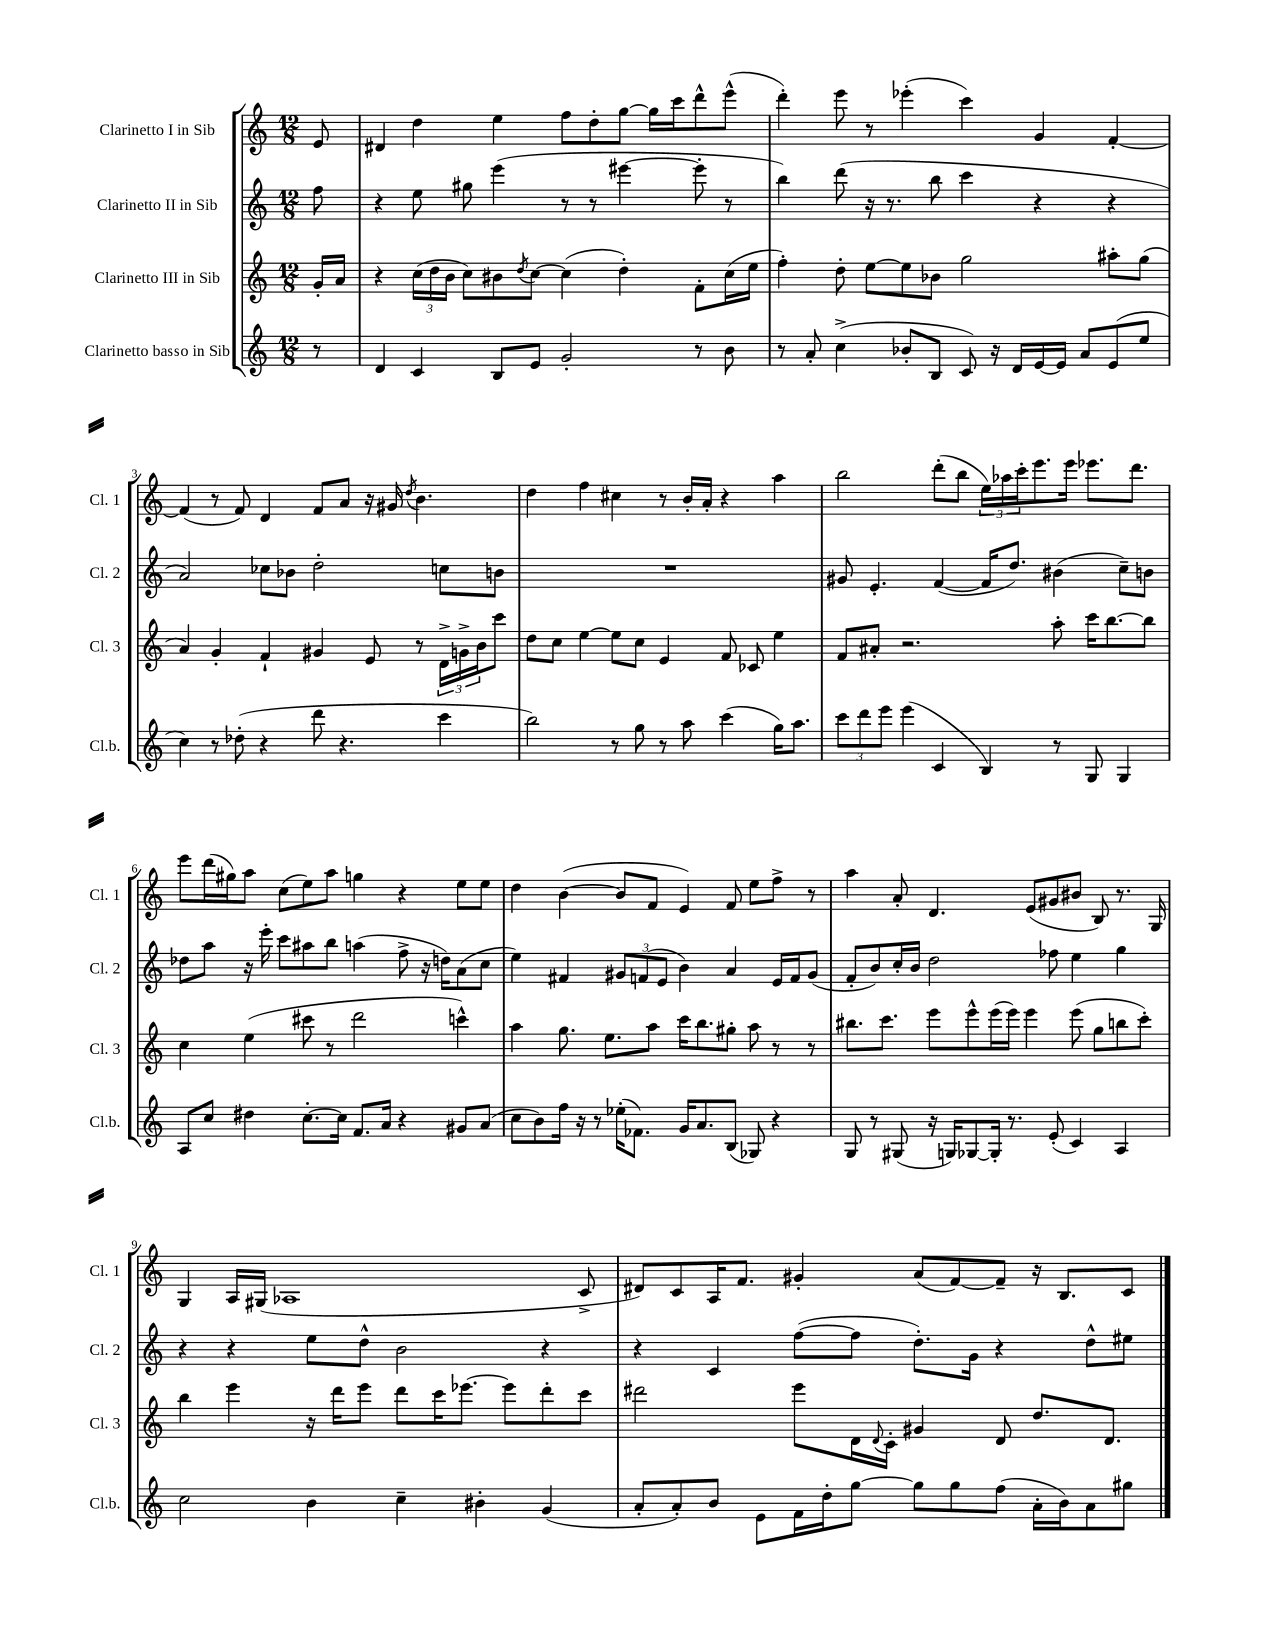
<<
\new StaffGroup <<
\new Staff = "s0" \with { instrumentName = "Clarinetto I in Sib" shortInstrumentName = "Cl. 1" } {
    \clef treble \key c \major \numericTimeSignature \time 12/8 \partial 8
    e'8 |
    dis'4 d''4 e''4 f''8 d''8-. g''8~ g''16 c'''16 d'''8-^ e'''8-^( |
    d'''4-.) e'''8 r8 ees'''4-.( c'''4) g'4 f'4~-. |
    f'4( r8 f'8) d'4 f'8 a'8 r16 gis'16 \acciaccatura { d''8 } b'4. |
    d''4 f''4 cis''4 r8 b'16-. a'16-. r4 a''4 |
    b''2 d'''8-.( b''8 \tuplet 3/2 { e''16) aes''16 c'''16-. } e'''8. e'''16 ees'''8. d'''8. |
    e'''8 d'''16( gis''16) a''8 c''8( e''8) a''8 g''4 r4 e''8 e''8 |
    d''4 b'4~( b'8 f'8 e'4) f'8 e''8 f''8-> r8 |
    a''4 a'8-. d'4. e'8( gis'8 bis'8 b8) r8. g16 |
    g4 a16 gis16( aes1 c'8-> |
    dis'8) c'8 a16 f'8. gis'4-. a'8( f'8~) f'8-- r16 b8. c'8 \bar "|." |
}
\new Staff = "s1" \with { instrumentName = "Clarinetto II in Sib" shortInstrumentName = "Cl. 2" } {
    \clef treble \key c \major \numericTimeSignature \time 12/8 \partial 8
    f''8 |
    r4 e''8 gis''8 e'''4( r8 r8 eis'''4~ eis'''8-. r8 |
    b''4) d'''8( r16 r8. b''8 c'''4 r4 r4 |
    a'2) ces''8 bes'8 d''2-. c''8 b'8 |
    R1. |
    gis'8 e'4.-. f'4~( f'16 d''8.) bis'4( c''8--) b'8 |
    des''8 a''8 r16 e'''16-. c'''8 ais''8 b''8 a''4( f''8-> r16 d''16) a'8( c''8 |
    e''4) fis'4 \tuplet 3/2 { gis'8 f'8( e'8 } b'4) a'4 e'16 f'16 gis'8( |
    f'8-. b'8) c''16-. b'16 d''2 fes''8 e''4 g''4 |
    r4 r4 e''8 d''8-^ b'2 r4 |
    r4 c'4 f''8~( f''8 d''8.-.) g'16 r4 d''8-^ eis''8 \bar "|." |
}
\new Staff = "s2" \with { instrumentName = "Clarinetto III in Sib" shortInstrumentName = "Cl. 3" } {
    \clef treble \key c \major \numericTimeSignature \time 12/8 \partial 8
    g'16-. a'16 |
    r4 \tuplet 3/2 { c''16( d''16 b'16 } c''8) bis'8 \acciaccatura { d''8 } c''8~ c''4( d''4-.) f'8-. c''16( e''16 |
    f''4-.) d''8-. e''8~ e''8 bes'8 g''2 ais''8-. g''8( |
    a'4) g'4-. f'4-! gis'4 e'8 r8 \tuplet 3/2 { d'16-> g'16-> b'16 } c'''8 |
    d''8 c''8 e''4~ e''8 c''8 e'4 f'8 ces'8 e''4 |
    f'8 ais'8-. r2. a''8-. c'''16 b''8.~ b''8 |
    c''4 e''4( cis'''8 r8 d'''2 c'''4-^) |
    a''4 g''8. e''8. a''8 c'''16 b''8. gis''8-. a''8 r8 r8 |
    bis''8. c'''8. e'''8 e'''8-^ e'''16( e'''16) e'''4 e'''8( g''8 b''8 c'''8-.) |
    b''4 e'''4 r16 d'''16 e'''8 d'''8 c'''16 ees'''8.~ ees'''8 d'''8-. c'''8 |
    dis'''2 e'''8 d'16 \appoggiatura { d'8 } c'16-. gis'4 d'8 d''8. d'8. \bar "|." |
}
\new Staff = "s3" \with { instrumentName = "Clarinetto basso in Sib" shortInstrumentName = "Cl.b." } {
    \clef treble \key c \major \numericTimeSignature \time 12/8 \partial 8
    r8 |
    d'4 c'4 b8 e'8 g'2-. r8 b'8 |
    r8 a'8-. c''4->( bes'8-. b8 c'8) r16 d'16 e'16~ e'16 a'8 e'8( e''8 |
    c''4) r8 des''8-.( r4 d'''8 r4. c'''4 |
    b''2) r8 g''8 r8 a''8 c'''4( g''16) a''8. |
    \tuplet 3/2 { c'''8 d'''8 e'''8 } e'''4( c'4 b4) r8 g8 g4 |
    a8 c''8 dis''4 c''8.~-. c''16 f'8. a'16 r4 gis'8 a'8( |
    c''8 b'8) f''16 r16 r8 ees''16-.( fes'8.) g'16 a'8. b8( ges8) r4 |
    g8 r8 gis8( r16 g16) ges8~ ges16-. r8. e'8-.( c'4) a4 |
    c''2 b'4 c''4-- bis'4-. g'4( |
    a'8-. a'8-.) b'8 e'8 f'16 d''16-. g''8~ g''8 g''8 f''8( a'16-. b'16) a'8 gis''8 \bar "|." |
}
>>
>>
